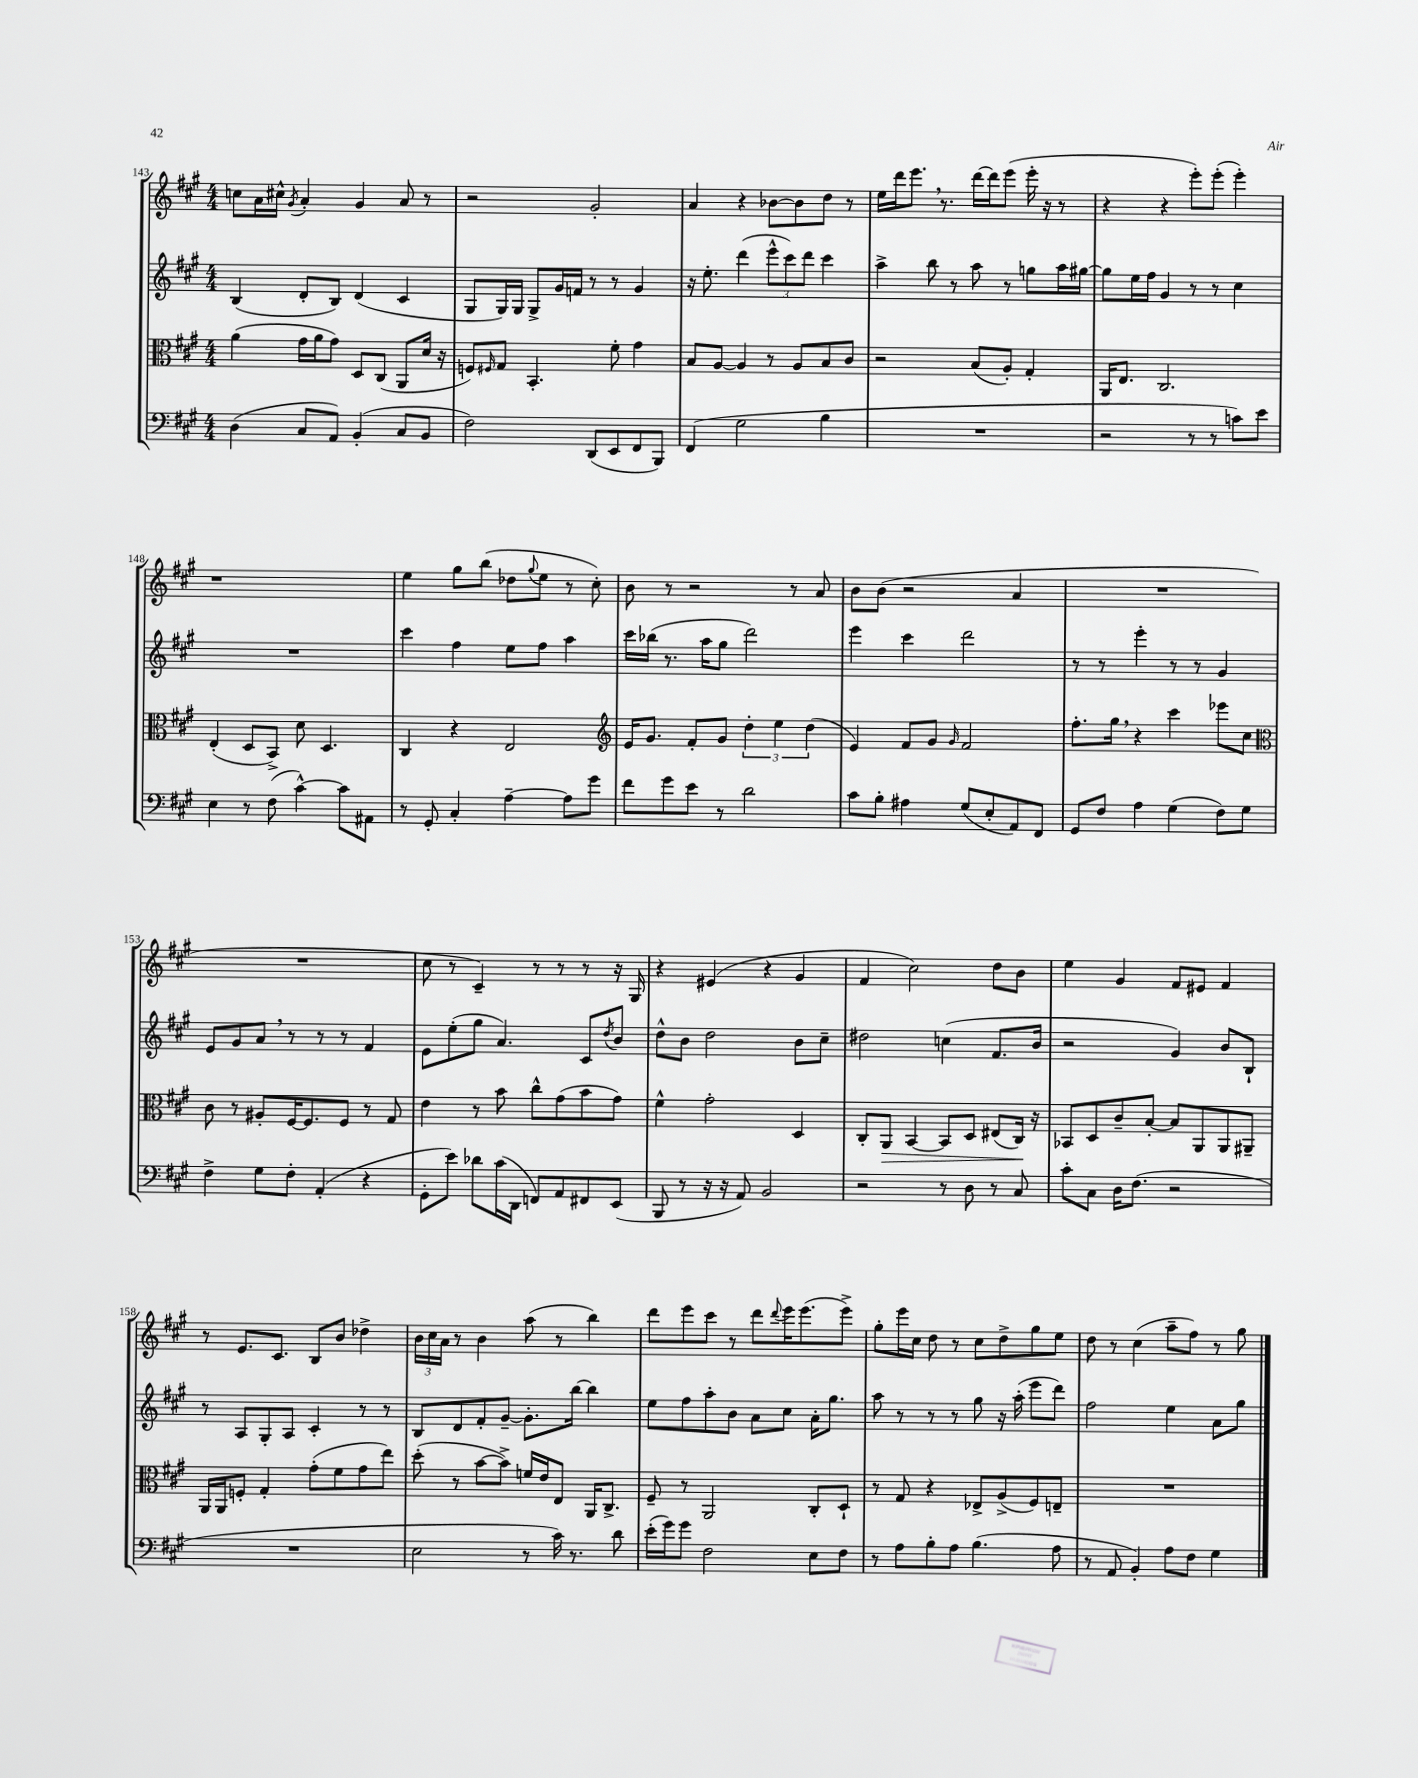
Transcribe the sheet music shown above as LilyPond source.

<<
\new StaffGroup <<
\new Staff = "s0" {
    \clef treble \key a \major \numericTimeSignature \time 4/4
    c''8 a'16 cis''16-^ \acciaccatura { gis'8 } a'4-. gis'4 a'8 r8 |
    r2 gis'2-. |
    a'4 r4 bes'8~ bes'8 d''8 r8 |
    e''16 d'''16 e'''8. \breathe r8. d'''16~ d'''16 e'''8( e'''16-. r16 r8 |
    r4 r4 e'''8-.) e'''8-.( e'''4-.) |
    r1 |
    e''4 gis''8 b''8( des''8 \appoggiatura { gis''8 } e''8 r8 cis''8-.) |
    b'8 r8 r2 r8 a'8 |
    b'8 b'8( r2 a'4 |
    R1 |
    R1 |
    cis''8 r8 cis'4--) r8 r8 r8 r16 gis16 |
    r4 eis'4( r4 gis'4 |
    fis'4 cis''2) d''8 b'8 |
    e''4 gis'4 fis'8 eis'8 fis'4 |
    r8 e'8. cis'8. b8 b'8 des''4-> |
    \tuplet 3/2 { b'16 cis''16 a'16 } r8 b'4 a''8( r8 b''4) |
    d'''8 e'''8 cis'''8 r8 d'''8 \appoggiatura { d'''8 } e'''16 e'''8.( e'''8->) |
    gis''8-. e'''16 cis''16 d''8 r8 cis''8 d''8-> gis''8 e''8 |
    d''8 r8 cis''4( a''8-- fis''8) r8 gis''8 \bar "|." |
}
\new Staff = "s1" {
    \clef treble \key a \major \numericTimeSignature \time 4/4
    b4( d'8-. b8) d'4( cis'4 |
    gis8 gis16) gis16 gis8-> gis'16 f'16 r8 r8 gis'4 |
    r16 e''8.-. d'''4( \tuplet 3/2 { e'''8-^ cis'''8) d'''8 } cis'''4 |
    a''4-> b''8 r8 a''8 r8 g''8 a''16 gis''16~ |
    gis''8 e''16 fis''16 gis'4 r8 r8 cis''4 |
    R1 |
    cis'''4 fis''4 e''8 fis''8 a''4 |
    cis'''16 bes''16( r8. a''16 gis''8 d'''2) |
    e'''4 cis'''4 d'''2 |
    r8 r8 e'''4-. r8 r8 gis'4 |
    e'8 gis'8 a'8 \breathe r8 r8 r8 fis'4 |
    e'8 e''8-.( gis''8 a'4.) cis'8 \acciaccatura { d''8 } b'8 |
    d''8-^ b'8 d''2 b'8 cis''8-- |
    dis''2 c''4( fis'8. b'16 |
    r2 gis'4) b'8 b8-! |
    r8 a8 gis8-. a8 cis'4-. r8 r8 |
    b8 d'8 fis'8-. gis'8~-- gis'8.-. b''16~ b''4 |
    e''8 fis''8 a''8-. b'8 a'8 cis''8 a'16-. gis''8. |
    a''8 r8 r8 r8 gis''8 r16 a''16-.( e'''8 d'''8) |
    fis''2 e''4 a'8 gis''8 \bar "|." |
}
\new Staff = "s2" {
    \clef alto \key a \major \numericTimeSignature \time 4/4
    a'4( gis'16 a'16 gis'8) d8 cis8( a,8 d'16 r16 |
    f8) \grace { fis16 } gis8 b,4.-. fis'8-. gis'4 |
    b8 a8~ a4 r8 a8 b8 cis'8 |
    r2 b8( a8-.) gis4-. |
    a,16 e8. cis2. |
    e4-.( d8 b,8->) d'8 d4. |
    cis4 r4 e2 |
    \clef treble e'16 gis'8. fis'8-. gis'8 \tuplet 3/2 { d''4-. e''4 d''4( } |
    e'4) fis'8 gis'8 \grace { gis'16 } fis'2 |
    fis''8.-. gis''16 \breathe r4 cis'''4 ees'''8 cis''8 |
    \clef alto cis'8 r8 ais8-. fis16~ fis8. fis8 r8 gis8 |
    e'4 r8 b'8 cis''8-^ gis'8( b'8 gis'8) |
    fis'4-^ gis'2-. d4 |
    cis8-. a,8\> b,4~ b,8 d8 eis8( cis16\!) r16 |
    bes,8 d8 cis'8-- b8~-. b8 a,8 a,8 ais,8-- |
    a,16 a,16 f8-. gis4-. gis'8-.( fis'8 gis'8 e''8) |
    d''8-.( r8 b'8~ b'8->) f'16 e'16 e8 a,16 cis8.-> |
    fis8-- r8 a,2 cis8-. d8-! |
    r8 gis8 r4 ees8-> a8->( fis8) e8-- |
    R1 \bar "|." |
}
\new Staff = "s3" {
    \clef bass \key a \major \numericTimeSignature \time 4/4
    d4( cis8 a,8) b,4-.( cis8 b,8 |
    fis2) d,8( e,8 fis,8 b,,8) |
    fis,4( gis2 b4 |
    R1 |
    r2 r8 r8 c'8) e'8 |
    e4 r8 fis8( cis'4~-^) cis'8 ais,8 |
    r8 gis,8-. cis4-. a4~-- a8 gis'8 |
    fis'8 gis'8 e'8 r8 d'2 |
    cis'8 b8-. ais4 gis8( e8-. a,8) fis,8 |
    gis,8 fis8 a4 gis4( fis8) gis8 |
    fis4-> gis8 fis8-. a,4-.( r4 |
    gis,8-. e'8) des'8 cis'16( d,16 f,8) a,8 fis,8 e,8( |
    b,,8 r8 r16 r16 a,8) b,2 |
    r2 r8 d8 r8 cis8 |
    cis'8-. cis8 d16 fis8.( r2 |
    R1 |
    e2 r8 cis'16) r8. d'8 |
    e'16-.( gis'16) gis'8 fis2 e8 fis8 |
    r8 a8 b8-. a8 b4.( a8 |
    r8 a,8 b,4-.) a8 fis8 gis4 \bar "|." |
}
>>
>>
\layout { \context { \Score currentBarNumber = #143 } }
